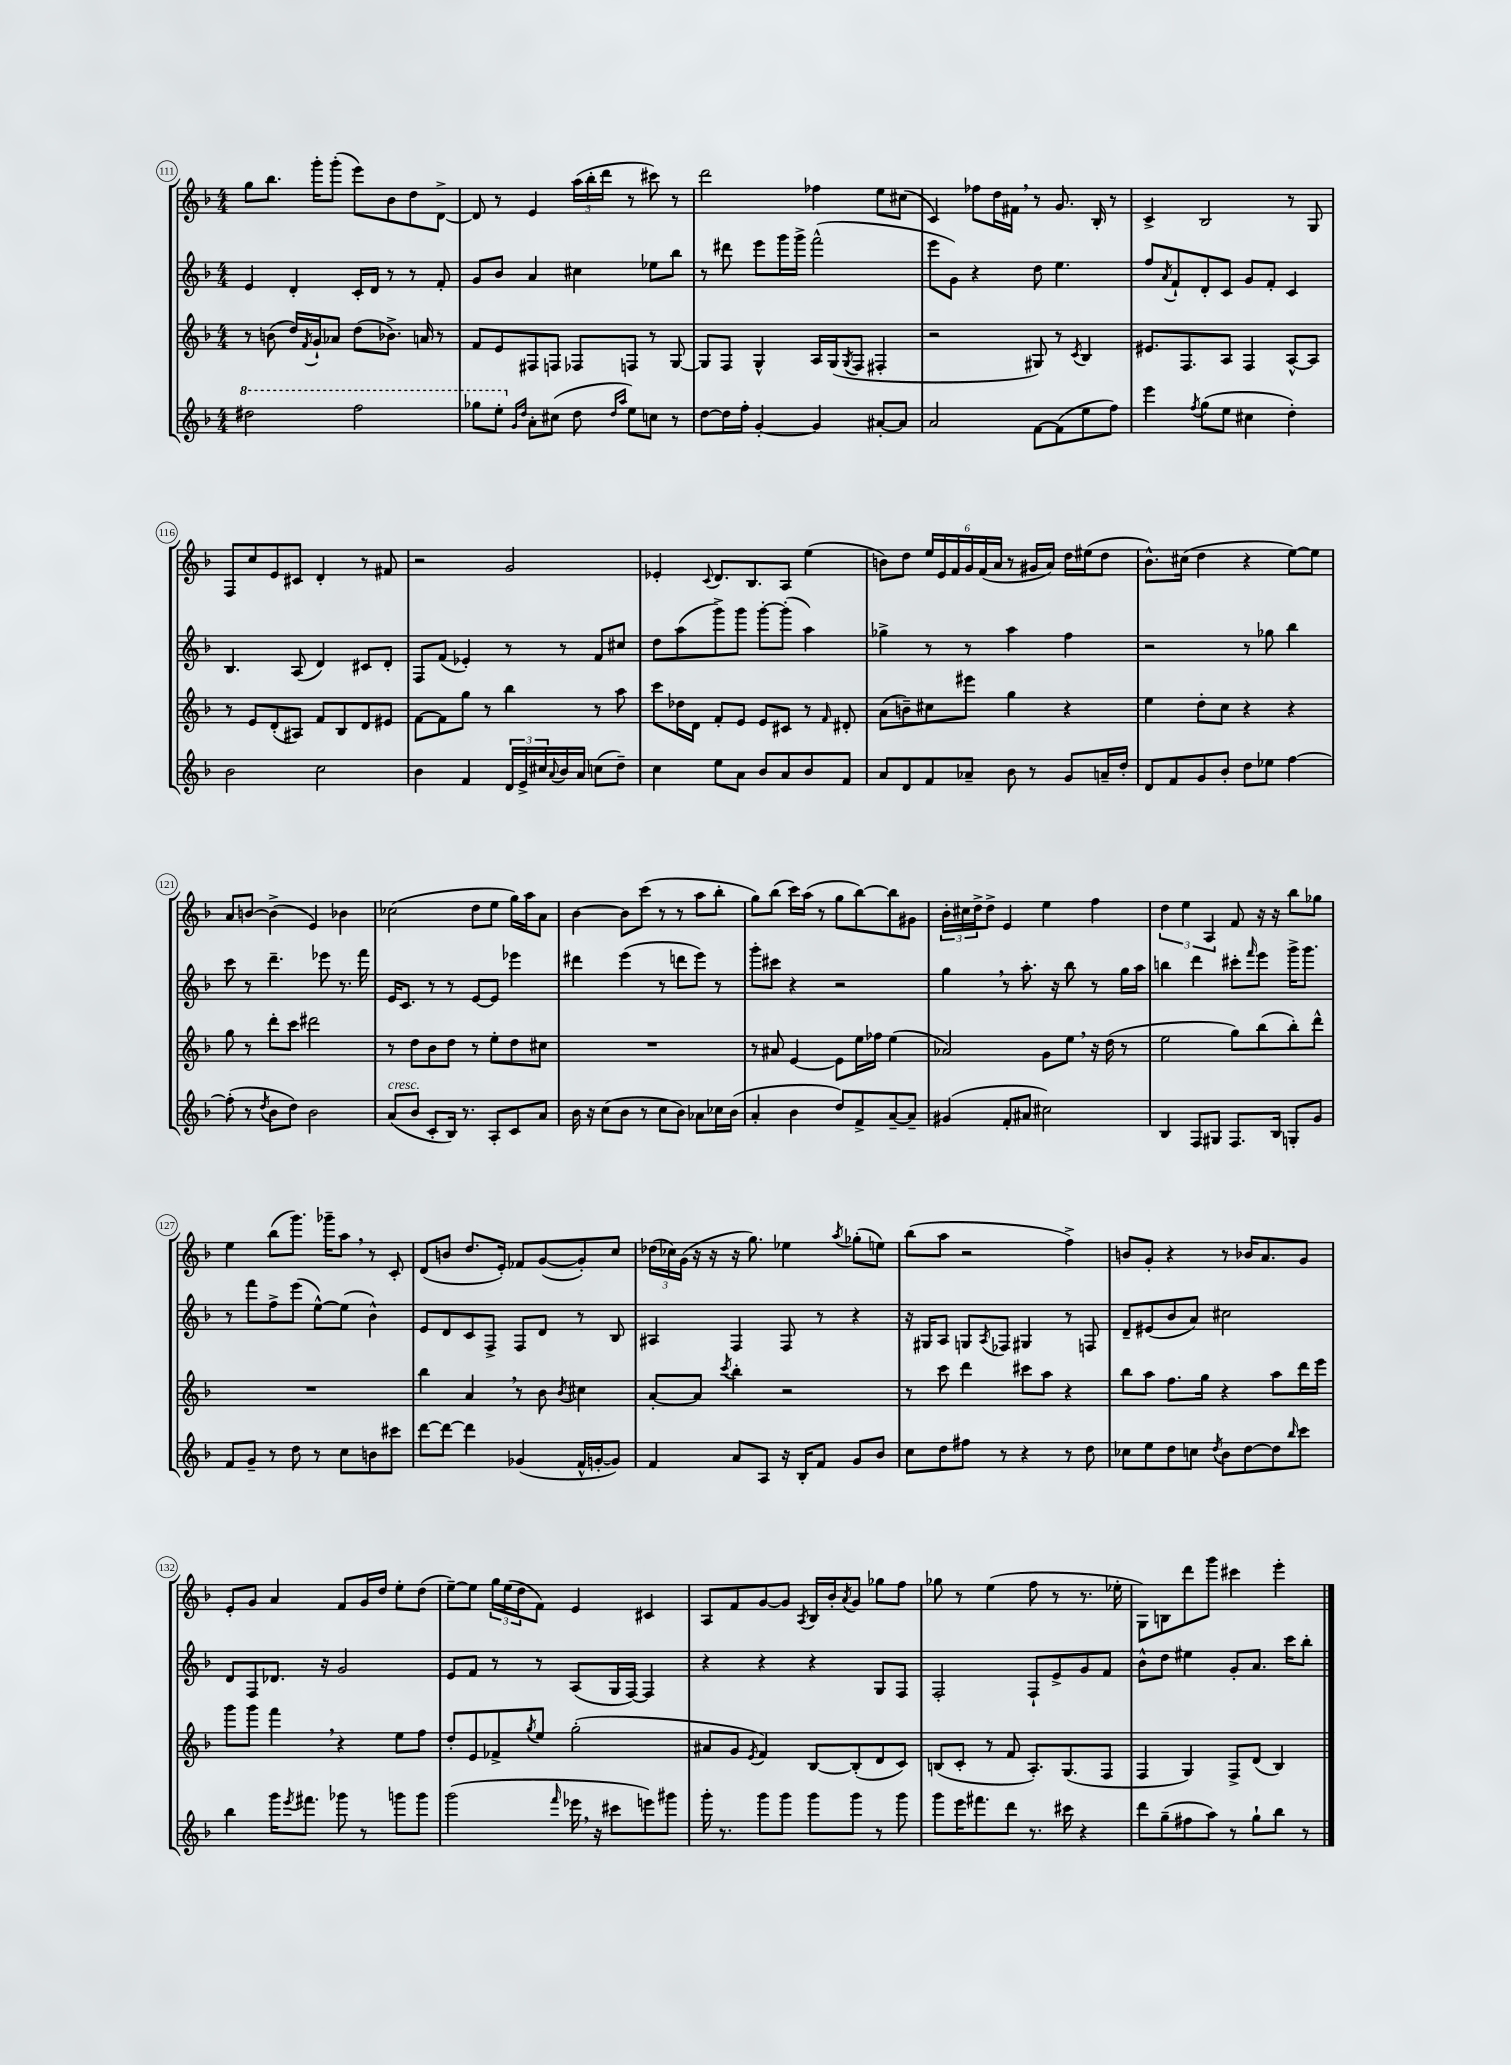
<<
\new StaffGroup <<
\new Staff = "s0" {
    \clef treble \key f \major \numericTimeSignature \time 4/4
    g''8 bes''8. g'''16-. g'''8-.( e'''8) bes'8 d''8 d'8~-> |
    d'8 r8 e'4 \tuplet 3/2 { a''16( bes''16-. d'''16 } r8 cis'''8) r8 |
    d'''2 fes''4 e''8 cis''8( |
    c'4) fes''8 d''16 fis'16 \breathe r8 g'8. bes16-. r8 |
    c'4-> bes2 r8 g8 |
    f8 c''8 e'8 cis'8 d'4-. r8 fis'8 |
    r2 g'2 |
    ees'4-. \appoggiatura { c'8 } d'8. bes8. a8 e''4( |
    b'8) d''8 \tuplet 6/4 { e''16 e'16 f'16 g'16 f'16( a'16 } r8 gis'16 a'16) d''16 eis''16( d''8 |
    bes'8.-^) cis''16( d''4 r4 e''8~) e''8 |
    a'8 b'8~ b'4->( e'4) bes'4 |
    ces''2( d''8 e''8 g''16) a''16 a'8 |
    bes'4~ bes'8 c'''8( r8 r8 a''8 bes''8-. |
    g''8) bes''8( c'''16) a''16( r8 g''8 bes''8~) bes''8 gis'8 |
    \tuplet 3/2 { bes'16-. cis''16 d''16-> } d''8-> e'4 e''4 f''4 |
    \tuplet 3/2 { d''4 e''4 a4 } f'8 r16 r16 bes''8 ges''8 |
    e''4 bes''8( g'''8.) ges'''16-- a''8 \breathe r8 c'8-. |
    d'8( b'8 d''8. e'16-.) fes'8 g'8~( g'8-.) c''8 |
    \tuplet 3/2 { des''16( ces''16) g'16( } r16 r16 r16 g''8.) ees''4 \acciaccatura { a''8 } ges''8-.( e''8) |
    bes''8( a''8 r2 f''4->) |
    b'8 g'8-. r4 r8 bes'16 a'8. g'8 |
    e'8-. g'8 a'4 f'8 g'16 d''16 e''8-. d''8( |
    e''8~--) e''8 \tuplet 3/2 { g''16 e''16( d''16 } f'8) e'4 cis'4 |
    a8 f'8 g'8~ g'8 \acciaccatura { a8 } bes16 bes'16-. \acciaccatura { a'8 } g'8 ges''8 f''8 |
    ges''8 r8 e''4( f''8 r8 r8. ees''16-. |
    g8) b8 d'''8 g'''8 cis'''4 e'''4-. \bar "|." |
}
\new Staff = "s1" {
    \clef treble \key f \major \numericTimeSignature \time 4/4
    e'4 d'4-. c'16-. d'16 r8 r8 f'8-. |
    g'8 bes'8 a'4 cis''4 ees''8 bes''8 |
    r8 dis'''8 e'''8 g'''16 g'''16-> f'''2-^( |
    e'''8 g'8) r4 d''8 e''4. |
    f''8 \acciaccatura { a'8 } f'8-! d'8-. c'8 g'8 f'8-. c'4 |
    bes4. a8( d'4) cis'8 d'8-. |
    f8 f'8( ees'4-.) r8 r8 f'8 cis''8 |
    d''8 a''8( g'''8->) g'''8 g'''8~-. g'''8-.( a''4) |
    ges''4-> r8 r8 a''4 f''4 |
    r2 r8 ges''8 bes''4 |
    c'''8 r8 d'''4.-- ees'''8 r8. f'''16 |
    e'16 c'8. r8 r8 e'8~ e'8 ees'''4 |
    dis'''4 e'''4( r8 d'''8 e'''8) r8 |
    g'''8-. cis'''8 r4 r2 |
    g''4 \breathe r8 a''8.-. r16 bes''8 r8 g''16 a''16 |
    b''4 d'''4 cis'''8-. \grace { f'''16 } e'''8 g'''16-> g'''8. |
    r8 f'''8 f''8-> e'''8( e''8~-^) e''8( bes'4-^) |
    e'8 d'8 c'8 f8-> f8 d'8 r8 bes8 |
    ais4 f4 f8 r8 r4 |
    r16 gis16 a8 g8 \acciaccatura { a8 } fes8 gis4 r8 f8 |
    d'8-- eis'8( bes'8 a'8) cis''2 |
    d'8 f8 des'8. r16 g'2 |
    e'8 f'8 r8 r8 a8( g16 f16~) f4 |
    r4 r4 r4 g8 f8 |
    f2-. f8-! e'8-> g'8 f'8 |
    bes'8-^ d''8 eis''4 g'8-. a'8. c'''16 bes''8-. \bar "|." |
}
\new Staff = "s2" {
    \clef treble \key f \major \numericTimeSignature \time 4/4
    r8 b'8( d''16) \acciaccatura { f'8 } g'16-! aes'8 d''8( bes'8.->) a'16 r8 |
    f'8 e'8 fis8 f8 fes8 f8 r8 g8~ |
    g8 f8 g4-^ a16 g16( \acciaccatura { g8 } f8 fis4-. |
    r2 gis8) r8 \acciaccatura { c'8 } bes4 |
    eis'8. f8. a8 f4 a8~-^ a8 |
    r8 e'8 d'8-.( ais8) f'8 bes8 d'8 eis'8 |
    f'8~ f'8 g''8 r8 bes''4 r8 a''8 |
    c'''8 des''16 d'16 f'8-. e'8 e'8 cis'8 r8 \grace { f'16 } dis'8-. |
    a'8( b'8--) cis''8 eis'''8 g''4 r4 |
    e''4 d''8-. c''8 r4 r4 |
    g''8 r8 d'''8-. c'''8 dis'''2 |
    r8 d''8 bes'8 d''8 r8 e''8-. d''8 cis''8 |
    R1 |
    r8 ais'8 e'4~ e'8 e''16 fes''16 e''4( |
    aes'2) g'8 e''8 \breathe r16 d''16( r8 |
    e''2 g''8) bes''8( bes''8-.) d'''8-^ |
    R1 |
    bes''4 a'4 \breathe r8 bes'8 \acciaccatura { bes'8 } cis''4 |
    a'8~-. a'8 \acciaccatura { c'''8 } bes''4-. r2 |
    r8 c'''8 d'''4 cis'''8 a''8 r4 |
    bes''8 a''8 f''8. g''16 r4 a''8 d'''16 e'''16 |
    g'''8 g'''8 f'''4 \breathe r4 e''8 f''8 |
    d''8-. e'8 fes'8-> \acciaccatura { g''8 } e''8 g''2-.( |
    ais'8 g'8 \acciaccatura { e'8 } f'4) bes8~ bes8-.( d'8 c'8) |
    b8( c'8-. r8 f'8 a8.-.) g8.( f8 |
    f4 g4) f8-> d'8( bes4) \bar "|." |
}
\new Staff = "s3" {
    \clef treble \key f \major \numericTimeSignature \time 4/4
    \ottava #1 dis'''2 f'''2 |
    ges'''8 e'''8-. \ottava #0 \grace { g'16 d''16 } a'8-. cis''8( d''8 \grace { d''16 a''16 } e''8) c''8 r8 |
    d''8~ d''16 f''16-. g'4~-. g'4 ais'8~-. ais'8 |
    a'2 f'8~ f'8( e''8 f''8) |
    e'''4 \acciaccatura { f''8 } g''8( e''8 cis''4 d''4-.) |
    bes'2 c''2 |
    bes'4 f'4 \tuplet 3/2 { d'16 e'16-> cis''16 } \appoggiatura { a'8 } bes'16 a'16 c''8( d''8--) |
    c''4 e''8 a'8 bes'8 a'8 bes'8 f'8 |
    a'8 d'8 f'8 aes'8-- bes'8 r8 g'8 a'16-- d''16-. |
    d'8 f'8 g'8 bes'8-. d''8 ees''8 f''4~ |
    f''8-.( r8 \acciaccatura { d''8 } bes'8 d''8) bes'2 |
    a'8^\markup { \italic "cresc." }( bes'8 c'8-. bes16) r8. a8-. c'8 a'8 |
    bes'16 r16 c''8( bes'8 r8 c''8 bes'8) aes'8 ces''16 bes'16( |
    a'4-. bes'4 d''8) f'8-> a'8~-- a'8-- |
    gis'4( f'8-. ais'8 cis''2) |
    bes4 f8 gis8 f8. bes16 g8-. g'8 |
    f'8 g'8-- r8 d''8 r8 c''8 b'8 cis'''8 |
    d'''8~ d'''8~ d'''4 ges'4( f'16-^ g'16~-. g'8) |
    f'4 a'8 a8 r16 bes16-. f'8 g'8 bes'8 |
    c''8 d''8 fis''8 r8 r4 r8 d''8 |
    ces''8 e''8 d''8 c''8 \acciaccatura { d''8 } bes'8 d''8~ d''8 \grace { bes''16 } c'''8 |
    bes''4 g'''16 \acciaccatura { e'''8 } fis'''8. ges'''8 r8 g'''8 g'''8 |
    g'''2( \grace { f'''16 } ees'''16 \breathe r16 cis'''8 e'''8) gis'''8 |
    g'''16-. r8. g'''8 g'''8 g'''8 g'''8 r8 g'''8 |
    g'''8 e'''16 fis'''8. d'''8 r8. cis'''16 r4 |
    d'''8 g''8--( fis''8 a''8) r8 g''8-! bes''8 r8 \bar "|." |
}
>>
>>
\layout { \context { \Score currentBarNumber = #111 \override BarNumber.stencil = #(make-stencil-circler 0.1 0.3 ly:text-interface::print) } }
